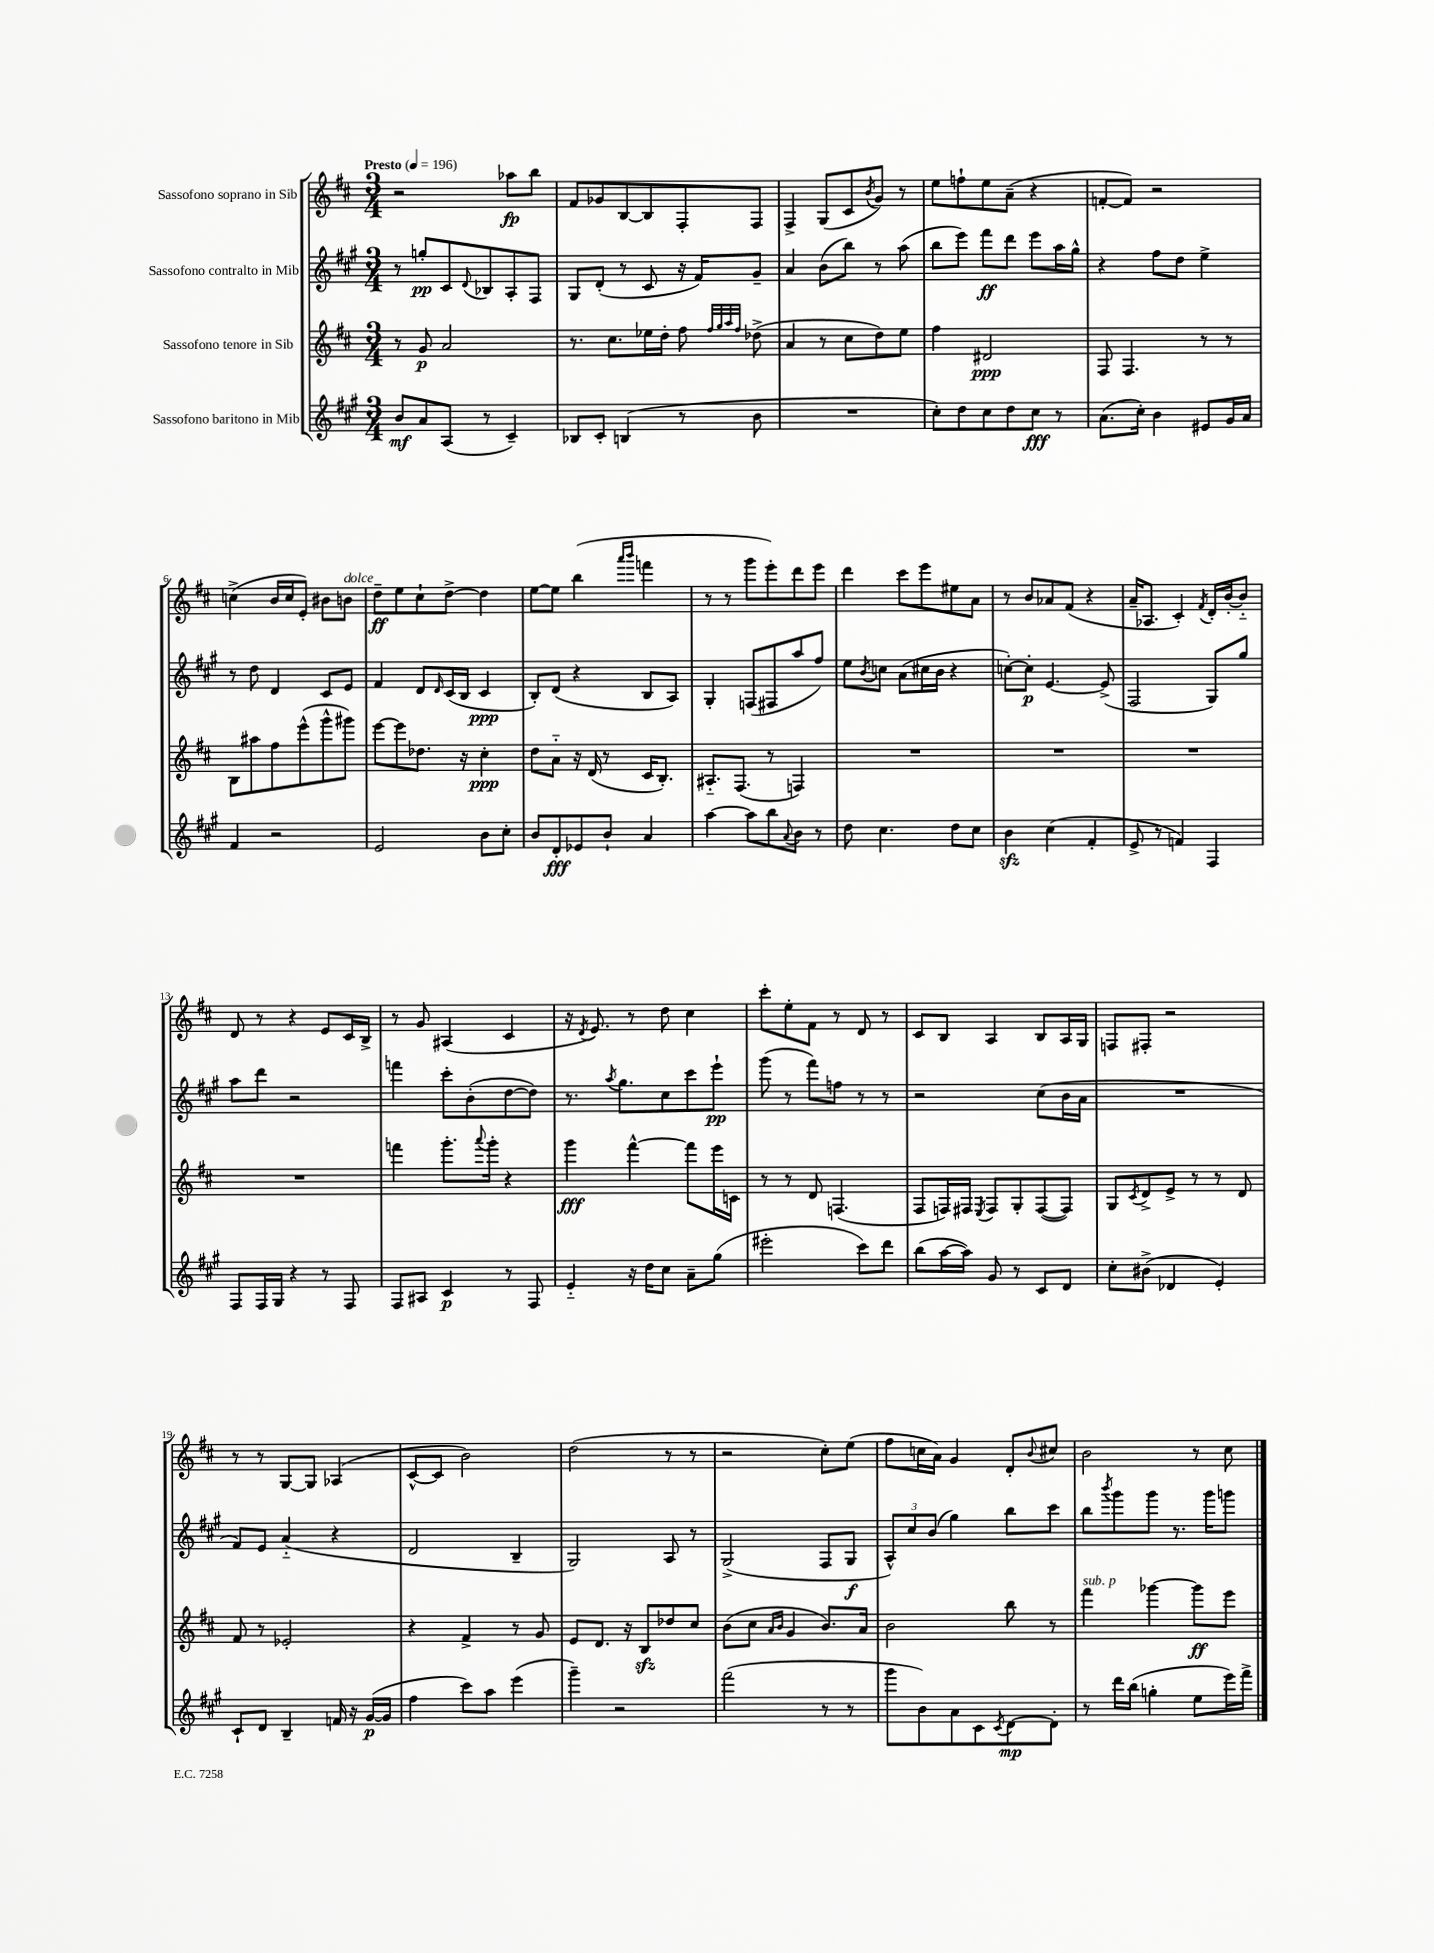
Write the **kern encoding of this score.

**kern	**kern	**kern	**kern
*staff4	*staff3	*staff2	*staff1
*clefG2	*clefG2	*clefG2	*clefG2
*k[f#c#g#]	*k[f#c#]	*k[f#c#g#]	*k[f#c#]
*M3/4	*M3/4	*M3/4	*M3/4
*MM196	*MM196	*MM196	*MM196
8b	8r	8r	2r
8a	8g	8gg'	.
(8A	2a	8c#	.
.	.	8qqd	.
8r	.	8B-	.
4c#~)	.	8A'	8aa-
.	.	8F#	8bb
=	=	=	=
8B-	8.r	8G#	8f#
8c#'	.	(8d'	8g-
.	8.cc#	.	.
(4B	.	8r	[8B
.	16ee-	8c#	8B]
.	16dd'	.	.
8r	8ff#	16r	8F#'
.	.	16f#)	.
.	32qqff#	.	.
.	32qqgg	.	.
.	32qqaa	.	.
.	32qqff#	.	.
8b	(8dd-^	8g#~	8F#
=	=	=	=
2.r	4a	4a	4F#^
.	8r	(8b	(8G
.	8cc#	8bb)	8c#
.	.	.	8qb
.	8dd)	8r	8g)
.	8ee	(8aa	8r
=	=	=	=
8cc#')	4ff#	8bb	8ee
8dd	.	8eee)	8ff`
8cc#	2d#	8fff#	8ee
8dd	.	8ddd	(8a~
8cc#	.	8eee	4r
8r	.	16aa	.
.	.	16gg#^^	.
=	=	=	=
(8.a	8F#	4r	[8f'
.	4.F#	.	8f])
16cc#')	.	.	.
4b	.	8ff#	2r
.	.	8dd	.
8e#	8r	4ee^	.
16g#	8r	.	.
16a	.	.	.
=	=	=	=
4f#	8B	8r	(4cc^
.	8aa#	8dd	.
2r	8ff#	4d	16b
.	.	.	16cc
.	(8eee^^	.	8e')
.	8ggg^^	8c#	8b#
.	8ggg#)	8e	8b
=	=	=	=
2e	[8eee	4f#	8dd~
.	8eee]	.	8ee
.	8.dd-	8d	8cc#`
.	.	16qqd	.
.	.	(16c#	[8dd^
.	16r	16B	.
8b	4cc#'	4c#	4dd]
8cc#'	.	.	.
=	=	=	=
8b	8dd	8B')	[8ee
8d'	8a'~	(8d	8ee]
8e-	16r	4r	(4bb
.	(16d	.	.
8b`	8r	.	.
.	.	.	16qqaaa
.	.	.	16qqbbb
4a	16c#	8B	4fff
.	8.B')	.	.
.	.	8A)	.
=	=	=	=
[4aa	8.A#'~	4G#'	8r
.	.	.	8r
.	(8.F#	.	.
8aa]	.	(8F	8ggg
8bb	8r	8F#	8eee')
8qqa	.	.	.
8b	4F)	8aa	8ddd
8r	.	8ff#)	8eee
=	=	=	=
8dd	2.r	8ee	4ddd
.	.	8qb	.
4.cc#	.	8cc	.
.	.	(8a	8ccc#
.	.	16cc#	8eee
.	.	16b	.
8dd	.	4r	8ee#
8cc#	.	.	8a
=	=	=	=
4b	2.r	[8cc')	8r
.	.	8cc']	8b
(4cc#	.	[4.e	8a-
.	.	.	(8f#
4f#'	.	.	4r
.	.	(8e^]	.
=	=	=	=
8e^	2.r	2F#	16a~
.	.	.	8.A-
8r	.	.	.
4f)	.	.	4c#')
.	.	.	8qf#
4F#	.	8G#)	16d'
.	.	.	[16b'
.	.	8gg#	8b'~]
=	=	=	=
8F#	2.r	8aa	8d
16F#	.	8ddd	8r
16G#	.	.	.
4r	.	2r	4r
8r	.	.	8e
8F#	.	.	16c#
.	.	.	16B^
=	=	=	=
8F#	4fff	4fff	8r
8A#	.	.	8g
4c#	8.ggg'	8ccc#'	(4A#
.	.	(8b'	.
.	8qqaaa	.	.
.	16ggg'	.	.
8r	4r	[8dd	4c#
8F#	.	8dd])	.
=	=	=	=
4e'~	4ggg	8.r	16r
.	.	.	8qd
.	.	.	8.e)
.	.	8qaa	.
.	.	8.gg#	.
16r	[4fff#^^	.	8r
16dd	.	.	.
8cc#	.	8cc#	8dd
8a~	8fff#]	8ccc#	4cc#
(8gg#	16eee	8eee`	.
.	16c	.	.
=	=	=	=
2eee#'	8r	(8ggg#	8ccc#'
.	8r	8r	8ee'
.	8d	8fff#)	8f#
.	(4.F	8ff	8r
8ccc#)	.	8r	8d
8ddd	.	8r	8r
=	=	=	=
(8bb	8F#	2r	8c#
[16aa	16F)	.	8B
16aa])	16F#	.	.
.	8qE	.	.
8g#	8F#	.	4A
8r	8G'	.	.
8c#	([8F#	(8cc#	8B
8d	8F#])	16b	16A
.	.	16a	16G
=	=	=	=
8cc#'	8G	2.r	8F
.	8qc#	.	.
(8b#^	8d^	.	8F#'
4d-	8e^	.	2r
.	8r	.	.
4e')	8r	.	.
.	8d	.	.
=	=	=	=
8c#`	8f#	8f#)	8r
8d	8r	8e	8r
4B~	2e-'	(4a'~	[8G
.	.	.	8G]
16f	.	4r	(4A-
16r	.	.	.
([16g#	.	.	.
16g#]	.	.	.
=	=	=	=
4ff#	4r	2d	[8c#^^
.	.	.	8c#]
8ccc#)	4f#^	.	2b)
8aa	.	.	.
(4eee	8r	4B~	.
.	8g	.	.
=	=	=	=
4ggg#~)	8e	2G#)	(2dd
.	8.d	.	.
2r	.	.	.
.	16r	.	.
.	8B	.	.
.	8dd-	8A	8r
.	8cc#	8r	8r
=	=	=	=
(2fff#	(8b	(2G#^	2r
.	8cc#	.	.
.	16qqa	.	.
.	16qqb	.	.
.	4g	.	.
8r	8.b)	8F#	8cc#')
8r	.	8G#	(8ee
.	16a	.	.
=	=	=	=
8ggg#	2b	12A^^)	8ff#
.	.	12cc#	.
8b)	.	.	16cc
.	.	(12b	.
.	.	.	16a)
8a	.	4gg#)	4g
8c#	.	.	.
8qc#	.	.	.
[8d	8bb	8bb	8d'
.	.	.	8qqb
8d']	8r	8ccc#	8cc#
=	=	=	=
8r	4fff#	8bb	2b
.	.	8qbbb	.
16ddd	.	8ggg#	.
(16bb	.	.	.
4gg'	[4ggg-	8ggg#	.
.	.	8.r	.
8ee	8ggg-]	.	8r
.	.	16ggg#	.
16eee)	8eee	8ggg	8cc#
16fff#^	.	.	.
==	==	==	==
*-	*-	*-	*-
